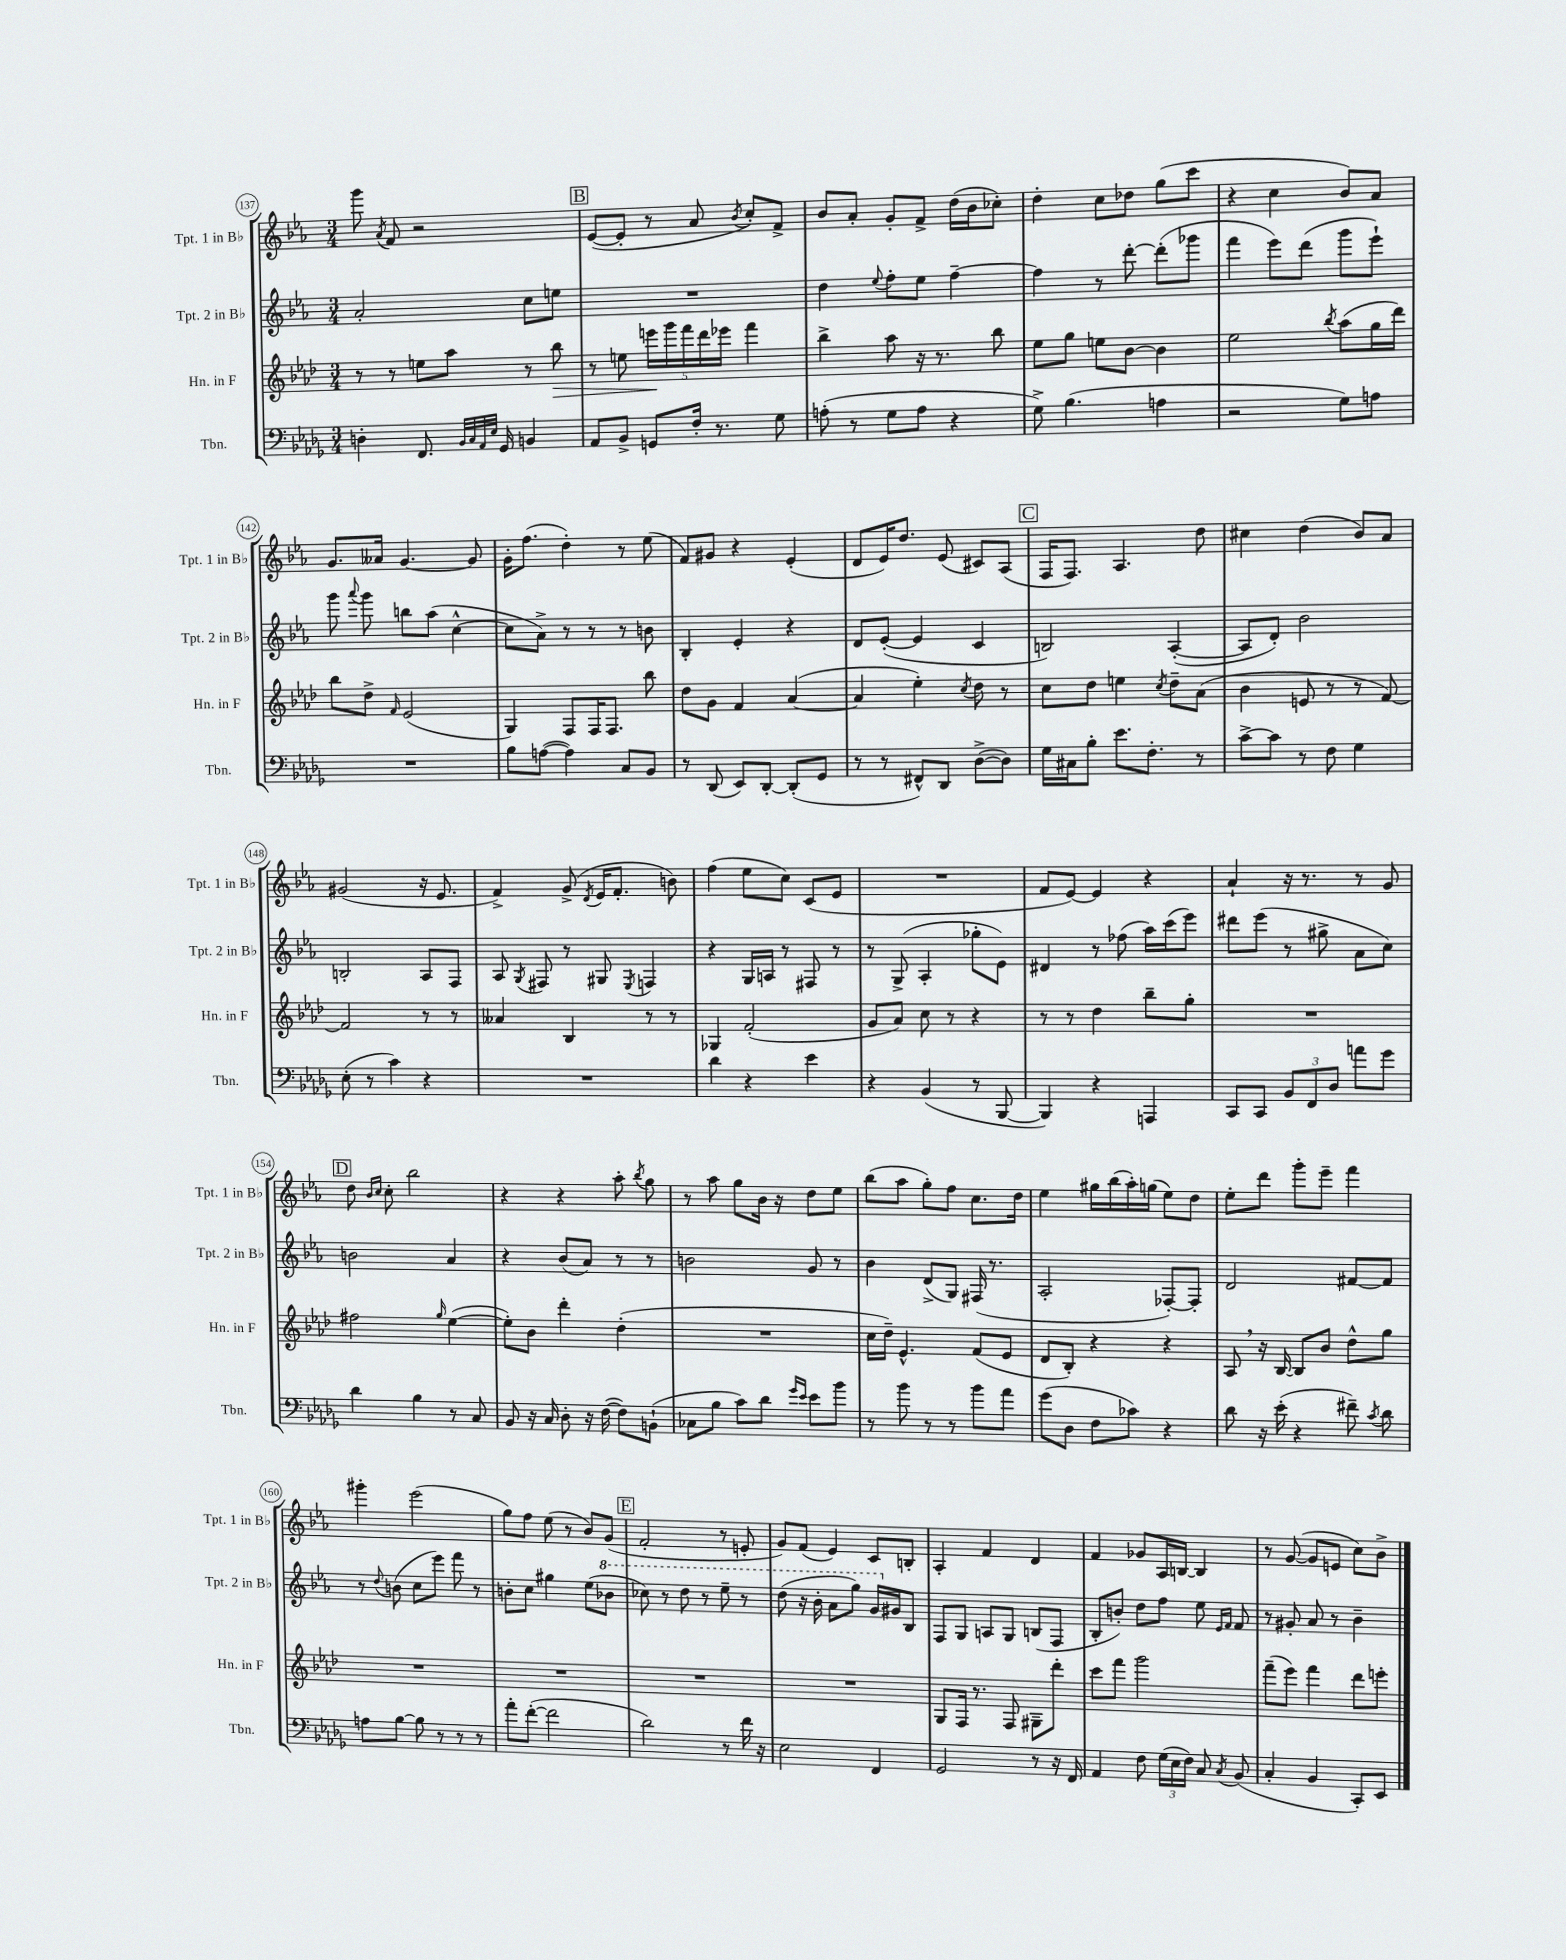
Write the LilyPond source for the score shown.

<<
\new StaffGroup <<
\new Staff = "s0" \with { instrumentName = "Tpt. 1 in Bb" shortInstrumentName = "Tpt. 1 in Bb" } {
    \clef treble \key ees \major \numericTimeSignature \time 3/4
    \autoBeamOff g'''8 \acciaccatura { aes'8 } f'8 r2 |
    \mark \markup { \box "B" } ees'8[~( ees'8]-. r8 aes'8 \acciaccatura { bes'8 } c''8[-.) f'8]-> |
    bes'8[ aes'8]-. g'8[-. f'8]-> d''16[( bes'16 ces''8]-.) |
    d''4-. c''8[ des''8] g''8[( c'''8] |
    r4 c''4 bes'8[) aes'8] |
    g'8.[ aeses'16] g'4.~ g'8 |
    g'16[-. f''8.]( d''4-.) r8 ees''8( |
    f'8[) gis'8] r4 ees'4-.( |
    d'8[ ees'16) d''8.] ees'8( cis'8[) aes8]( |
    \mark \markup { \box "C" } f16[ f8.]) aes4. d''8 |
    cis''4 d''4( bes'8[) aes'8] |
    gis'2( r16 ees'8. |
    f'4->) g'8->( \acciaccatura { d'8 } ees'16[ f'8.]-. b'8) |
    f''4( ees''8[ c''8]) c'8[( ees'8] |
    R2. |
    f'8[ ees'8]~) ees'4 r4 |
    aes'4-! r16 r8. r8 g'8 |
    \mark \markup { \box "D" } d''8 \grace { bes'16[ c''16] } c''8-. bes''2 |
    r4 r4 aes''8-. \acciaccatura { bes''8 } g''8 |
    r8 aes''8 g''8[ bes'16] r16 d''8[ ees''8] |
    bes''8[( aes''8] g''8[-.) f''8] c''8.[ d''16] |
    ees''4 gis''16[ bes''16( aes''16-.) g''16]( ees''8[) d''8] |
    ees''8[-. d'''8] g'''8[-. ees'''8]-- f'''4 |
    gis'''4-. ees'''2( |
    g''8[) f''8] ees''8( r8 bes'8[) g'8]( |
    \mark \markup { \box "E" } f'2-. r8 e'8-. |
    g'8[) f'8]( ees'4) c'8[ b8]-. |
    aes4-. f'4 d'4 |
    f'4 ges'8[ aes16 b16]~ b4 |
    r8 g'8~( g'8[ e'8] c''8[) bes'8]-> \bar "|." |
}
\new Staff = "s1" \with { instrumentName = "Tpt. 2 in Bb" shortInstrumentName = "Tpt. 2 in Bb" } {
    \clef treble \key ees \major \numericTimeSignature \time 3/4
    \autoBeamOff aes'2-. c''8[ e''8] |
    \mark \markup { \box "B" } R2. |
    d''4 \appoggiatura { ees''8 } f''8[-. ees''8] f''4~-- |
    f''4 r8 d'''8~-. d'''8[-.( ges'''8] |
    f'''4 ees'''8[) d'''8]( g'''8[ ees'''8]-!) |
    g'''8 \appoggiatura { aes'''8 } g'''8 b''8[ aes''8]( c''4~-^ |
    c''8[ aes'8]->) r8 r8 r8 b'8 |
    bes4-. ees'4-. r4 |
    d'8[ ees'8]~-.( ees'4 c'4 |
    \mark \markup { \box "C" } b2) aes4~-.( |
    aes8[ d'8]-.) bes'2 |
    b2-. aes8[ f8] |
    aes8 \acciaccatura { g8 } fis8 r8 gis8 \acciaccatura { ees8 } f4 |
    r4 g16[ a16] r8 fis8 r8 |
    r8 g8->( aes4-. ges''8[-. ees'8]) |
    dis'4 r8 fes''8( aes''16[) c'''16( ees'''8]) |
    dis'''8[ ees'''8]( r8 gis''8-> aes'8[ c''8]) |
    \mark \markup { \box "D" } b'2 aes'4 |
    r4 bes'8[( aes'8]) r8 r8 |
    b'2 g'8 r8 |
    bes'4 d'8[->( g8]) fis16( r8. |
    aes2-. fes8[~-.) fes8]-. |
    d'2 fis'8[~ fis'8] |
    r8 \appoggiatura { d''8 } b'8( c''8[ ees'''8]) f'''8 r8 |
    b'8[-. c''8] gis''4 ees''8[( \ottava #1 bes''!8] |
    \mark \markup { \box "E" } ces'''8) r8 d'''8 r8 ees'''8-- r8 |
    d'''8( r16 bes''16-. aes''8[ g'''8]) g''16[ \ottava #0 gis'16 bes8] |
    f8[ g8] a8[ g8] b8[( f8] |
    bes8[-. b'8]-.) d''8[ f''8] ees''8 \grace { ees'16[ f'16] } f'8 |
    r8 gis'8-. aes'8 r8 bes'4-- \bar "|." |
}
\new Staff = "s2" \with { instrumentName = "Hn. in F" shortInstrumentName = "Hn. in F" } {
    \clef treble \key aes \major \numericTimeSignature \time 3/4
    \autoBeamOff r8 r8 e''8[ aes''8] r8 bes''8\> |
    \mark \markup { \box "B" } r8 e''8 \tuplet 5/4 { e'''16[\! g'''16 f'''16 des'''16 ees'''16] } f'''4 |
    bes''4-> aes''8 r16 r8. bes''8 |
    ees''8[ g''8] e''8[ bes'8]~ bes'4 |
    ees''2 \acciaccatura { bes''8 } aes''8[( g''16 des'''16]) |
    bes''8[ des''8]-> \grace { f'16 } ees'2( |
    g4) f8[ f16 f8.] bes''8 |
    des''8[ g'8] f'4 aes'4~( |
    aes'4 ees''4-.) \acciaccatura { c''8 } des''8 r8 |
    \mark \markup { \box "C" } c''8[ des''8] e''4 \acciaccatura { c''8 } des''8[-- aes'8]( |
    bes'4 e'8 r8 r8 f'8~) |
    f'2 r8 r8 |
    aeses'4 bes4 r8 r8 |
    ges4 f'2-.( |
    g'8[ aes'8]) c''8 r8 r4 |
    r8 r8 des''4 bes''8[-- g''8]-. |
    R2. |
    \mark \markup { \box "D" } fis''2 \grace { g''16 } ees''4~( |
    ees''8[-.) bes'8] des'''4-. des''4-.( |
    R2. |
    c''16[ des''16]--) ees'4.-^ f'8[( ees'8] |
    des'8[ bes8]-.) r4 r4 |
    aes8 \breathe r16 bes16~ bes8[ bes'8] des''8[-^ g''8] |
    R2. |
    R2. |
    \mark \markup { \box "E" } R2. |
    R2. |
    g8[ f16] r8. f8 gis8[-- des'''8]-. |
    c'''8[ f'''8] g'''2 |
    f'''8[--( ees'''8]) f'''4 des'''8[ e'''8]-. \bar "|." |
}
\new Staff = "s3" \with { instrumentName = "Tbn." shortInstrumentName = "Tbn." } {
    \clef bass \key des \major \numericTimeSignature \time 3/4
    \autoBeamOff d4-. f,8. \grace { bes,32[ c32 aes,32 ees32] } ges,16 b,4 |
    \mark \markup { \box "B" } aes,8[ bes,8]-> g,8[ f16]-. r8. ges8 |
    a8-.( r8 ges8[ a8] r4 |
    ges8->) bes4.( a4 |
    r2 ges8[) a8] |
    R2. |
    bes8[ a8]~( a4) c8[ bes,8] |
    r8 des,8( ees,8[) des,8]~-. des,8[-.( ges,8] |
    r8 r8 fis,8[-^) des,8] des8[~->( des8]) |
    \mark \markup { \box "C" } ges16[ cis16 bes8]-. ees'8.[ f8.]-. r8 |
    c'8[~-> c'8] r8 f8 ges4 |
    ees8-.( r8 c'4) r4 |
    R2. |
    des'4 r4 ees'4 |
    r4 bes,4( r8 bes,,8~ |
    bes,,4) r4 a,,4 |
    c,8[ c,8] \tuplet 3/2 { bes,8[ f,8 des8] } a'8[ ges'8] |
    \mark \markup { \box "D" } des'4 bes4 r8 c8 |
    bes,8 r16 c16 des8-. r16 f16~( f8[) b,8]-!( |
    ces8[ bes8] c'8[) des'8] \grace { ges'16[ ees'16] } ees'8[ bes'8] |
    r8 bes'8 r8 r8 bes'8[ aes'8] |
    ges'8[( des8] f8[ ces'8]) r4 |
    des'8 r16 ees'16-.( r4 fis'8--) \acciaccatura { c'8 } des'8 |
    a8[ bes8]~ bes8 r8 r8 r8 |
    aes'8[-. f'8]~-.( f'2 |
    \mark \markup { \box "E" } des'2) r8 f'16 r16 |
    ees2 f,4 |
    ges,2 r8 r16 f,16 |
    aes,4 f8 \tuplet 3/2 { ges16[( ees16 f16]) } c8 \acciaccatura { c8 } bes,8( |
    c4-. bes,4 c,8[-.) ees,8] \bar "|." |
}
>>
>>
\layout { \context { \Score currentBarNumber = #137 \override BarNumber.stencil = #(make-stencil-circler 0.1 0.3 ly:text-interface::print) } }
